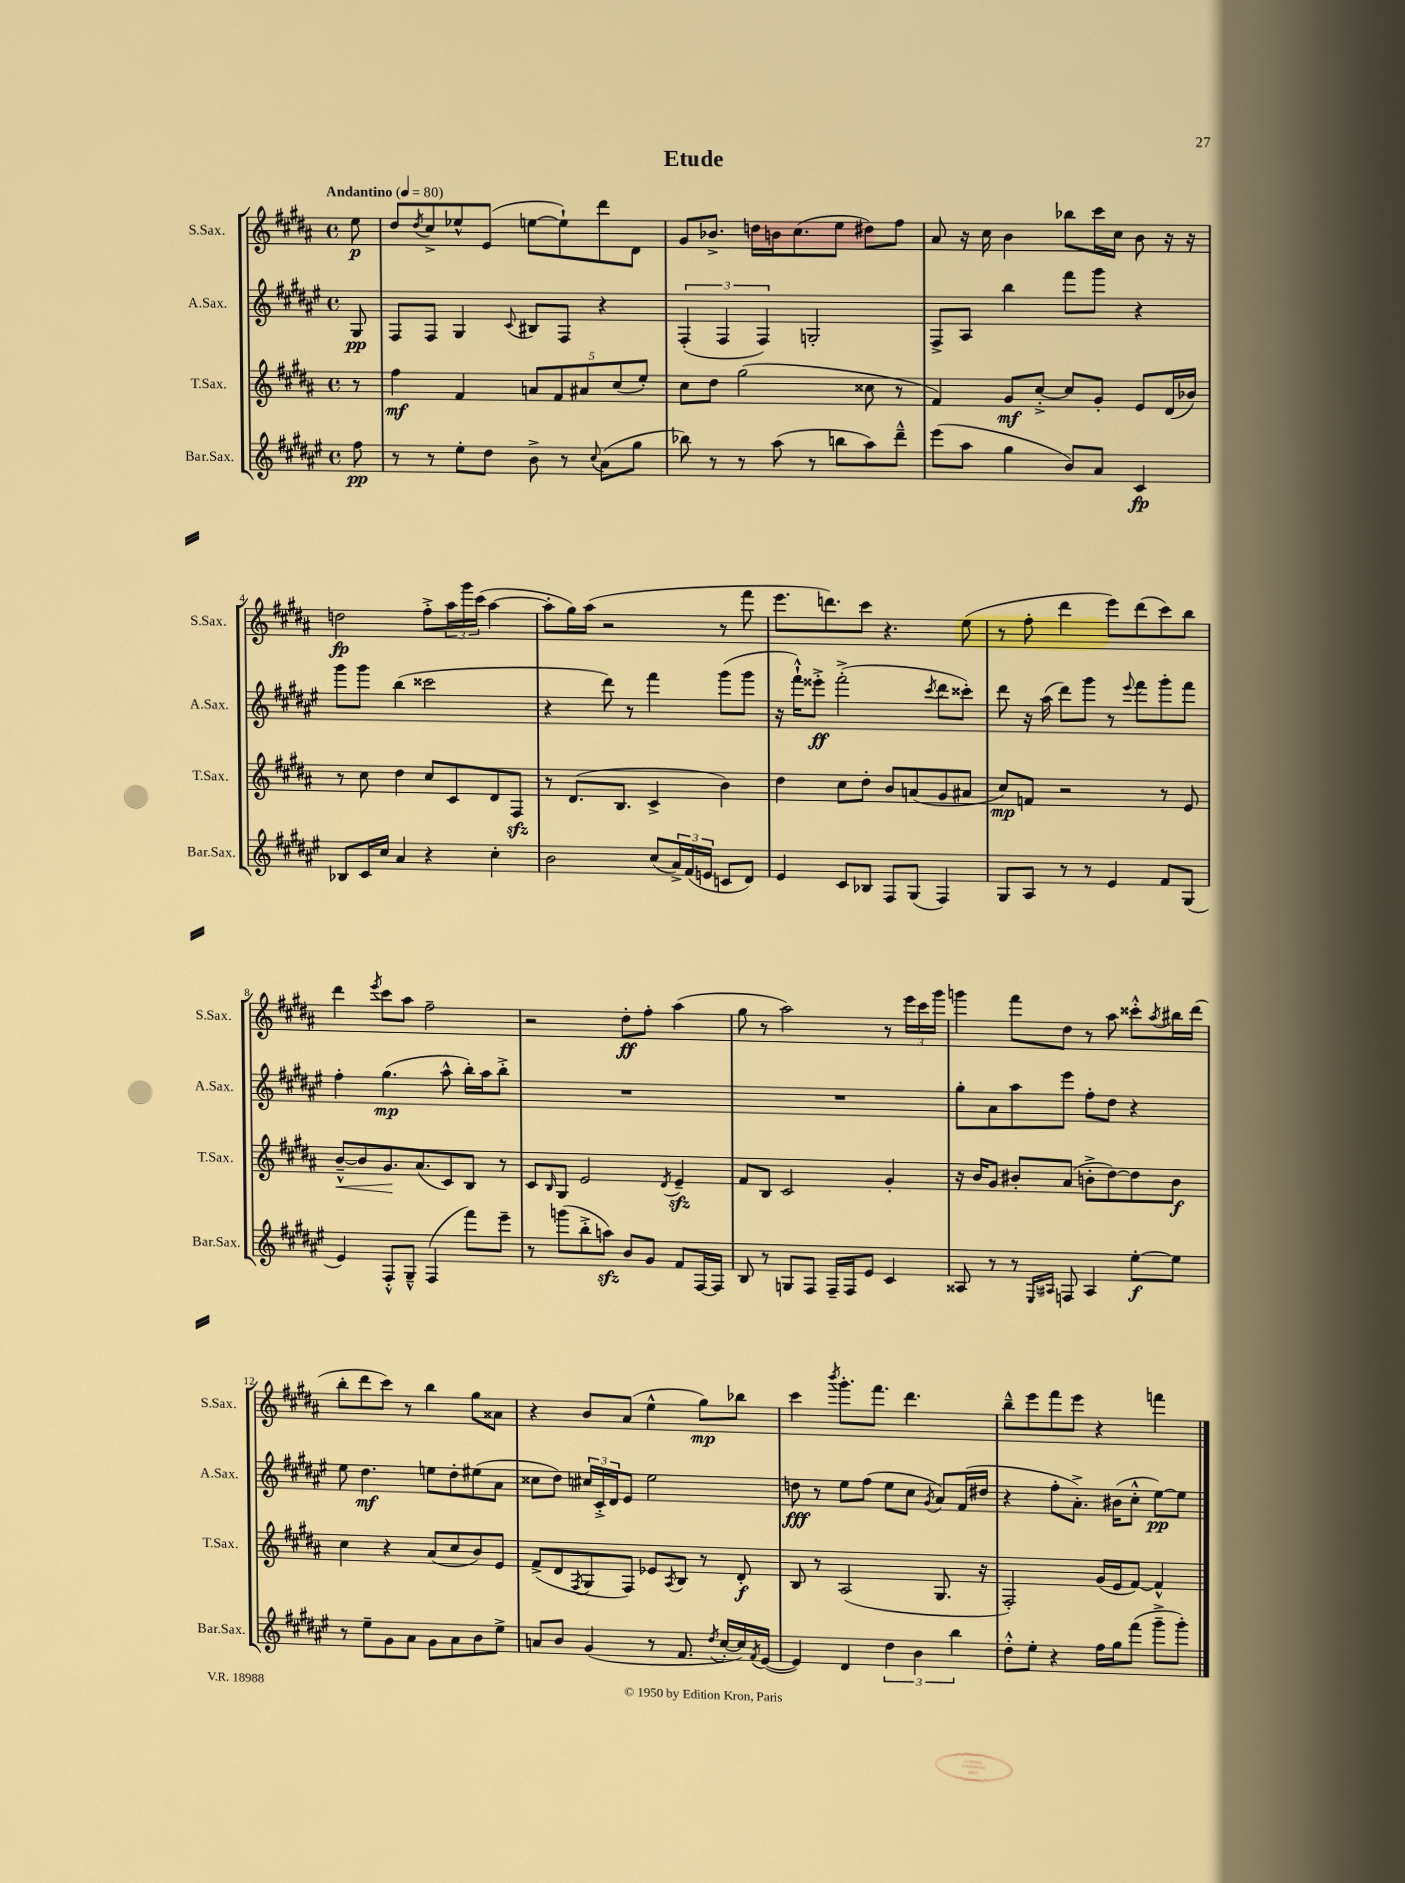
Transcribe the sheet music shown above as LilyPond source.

\header { title = "Etude" }
<<
\new StaffGroup <<
\new Staff = "s0" \with { instrumentName = "S.Sax." shortInstrumentName = "S.Sax." } {
    \clef treble \key b \major \defaultTimeSignature \time 4/4 \partial 8 \tempo "Andantino" 4 = 80
    e''8\p |
    dis''8 \acciaccatura { dis''8 } cis''8-> ees''8-^ e'8( e''8~ e''8-!) dis'''8 dis'8 |
    gis'8 bes'8.-> d''16 b'16 cis''8.( e''8 dis''8) fis''8 |
    ais'8 r16 cis''16 b'4 bes''8 cis'''16 cis''16 b'8 r16 r16 |
    d''2\fp fis''8-.-> \tuplet 3/2 { ais''16 gis'''16 cis'''16( } ais''4~ |
    ais''8-. gis''16) ais''16( r2 r8 fis'''8 |
    e'''8. d'''8.) cis'''8 r4. e''8( |
    r8 fis''8-. dis'''4 e'''8) dis'''8( cis'''8) b''8 |
    dis'''4 \acciaccatura { e'''8 } cis'''8 ais''8 fis''2-- |
    r2 dis''8-.\ff fis''8-. ais''4( |
    gis''8 r8 ais''2) r8 \tuplet 3/2 { e'''16 cis'''16 gis'''16 } |
    g'''4 fis'''8 dis''8 r8 ais''8 cisis'''8-.-^ \acciaccatura { ais''8 } bis''16 dis'''16( |
    b''8-. dis'''8 cis'''8) r8 b''4 gis''8 aisis'8 |
    r4 b'8 ais'8( e''4-^ gis''8\mp) bes''8 |
    cis'''4 \acciaccatura { b'''8 } gis'''8.-. fis'''8. dis'''4. |
    b''8---^ e'''8 fis'''8 e'''8 r4 f'''4 \bar "|." |
}
\new Staff = "s1" \with { instrumentName = "A.Sax." shortInstrumentName = "A.Sax." } {
    \clef treble \key fis \major \defaultTimeSignature \time 4/4 \partial 8
    gis8\pp |
    fis8 fis8 gis4 \appoggiatura { cis'8 } bis8 fis8 r4 |
    \tuplet 3/2 { fis4-.( fis4 fis4) } g2-. |
    fis8-> ais8 b''4 fis'''8 gis'''8 r4 |
    gis'''8 gis'''8 b''4( cisis'''2 |
    r4 dis'''8) r8 fis'''4 gis'''8( gis'''8 |
    r16 fis'''16-!-^) eisis'''8-.->\ff fis'''2-.->( \acciaccatura { cis'''8 } dis'''8 cisis'''8-.) |
    dis'''8 r16 ais''16( dis'''8) gis'''8 r8 \appoggiatura { eis'''8 } fis'''8 gis'''8-. fis'''8 |
    fis''4-. gis''4.\mp( ais''8-^ b''16-.) ais''16 b''8-.-> |
    R1 |
    R1 |
    gis''8-. ais'8 ais''8 eis'''8 fis''8-. dis''8 r4 |
    eis''8 dis''4.\mf e''8 dis''8-. eis''8( ais'8 |
    cisis''8 dis''8) \tuplet 3/2 { cis''16 cis'16-.-> dis'16 } eis'8 eis''2 |
    d''8\fff r8 eis''8 fis''8( eis''8 cis''8 \acciaccatura { gis'8 } ais'8) fis'16( dis''16 |
    r4 fis''8-. ais'8.-.->) bis'16( cis''8-.-^ eis''8~\pp) eis''8 \bar "|." |
}
\new Staff = "s2" \with { instrumentName = "T.Sax." shortInstrumentName = "T.Sax." } {
    \clef treble \key b \major \defaultTimeSignature \time 4/4 \partial 8
    r8 |
    fis''4\mf fis'4 \tuplet 5/4 { a'8 fis'8 ais'8 cis''8( e''8-.) } |
    cis''8 dis''8 gis''2( cisis''8 r8 |
    fis'4) gis'8\mf cis''8~-.-> cis''8 gis'8-. e'8 dis'16( bes'16) |
    r8 cis''8 dis''4 cis''8 cis'8 dis'8 fis8\sfz |
    r8 dis'8.( b8. cis'4-> b'4) |
    dis''4 cis''8 dis''8-. b'8 a'8( gis'8 ais'8 |
    cis''8\mp) f'8 r2 r8 e'8 |
    b'8~---^\< b'8 gis'8.\! ais'8.( cis'8) b8 r8 |
    cis'8 \grace { b16 } gis8 e'2 \acciaccatura { dis'8 } e'4--\sfz |
    fis'8 b8 cis'2 gis'4-. |
    r16 b'16 gis'8 bis'8-. ais'8( b'8-.-> dis''8~) dis''8 b'8\f |
    cis''4 r4 ais'8( cis''8 b'8) e'8 |
    fis'8->( dis'8 \acciaccatura { fis8 } gis8 fis8) ees'8 \acciaccatura { ais8 } b8 r8 dis'8-.\f |
    b8 r8 ais2( gis8. r16 |
    fis2-.) gis'16( e'16 fis'8~) fis'4-^ \bar "|." |
}
\new Staff = "s3" \with { instrumentName = "Bar.Sax." shortInstrumentName = "Bar.Sax." } {
    \clef treble \key fis \major \defaultTimeSignature \time 4/4 \partial 8
    fis''8\pp |
    r8 r8 eis''8-. dis''8 b'8-> r8 \appoggiatura { cis''8 } ais'8( gis''8 |
    bes''8) r8 r8 ais''8( r8 b''8 ais''8) dis'''8---^ |
    eis'''8( ais''8 gis''4 b'8) ais'8 cis'4\fp |
    bes8 cis'16 cis''16 ais'4 r4 cis''4-. |
    b'2 cis''8( \tuplet 3/2 { ais'16->) fis'16( e'16 } c'8 dis'8) |
    eis'4 cis'8 bes8 fis8 gis8( fis4) |
    gis8 ais8 r8 r8 eis'4 fis'8 gis8( |
    eis'4) fis8-.-^ gis8---^ fis4( fis'''8) eis'''8-- |
    r8 g'''8( b''8-.-> a''8\sfz) b'8 gis'8 fis'8 fis16~ fis16 |
    b8 r8 g8 fis8 fis16-- fis16 eis'8 cis'4 |
    aisis8 r8 r8 \grace { eis16 ais16 } f8 ais4 eis''8~-.\f eis''8 |
    r8 eis''8-- gis'8 ais'8 gis'8 ais'8 b'8 eis''8-> |
    a'8 b'8 gis'4( r8 fis'8. \acciaccatura { dis''8 } cis''16~-. cis''16) \acciaccatura { fis'8 } eis'16~( |
    eis'4) dis'4 \tuplet 3/2 { dis''4 b'4 b''4 } |
    dis''8-.-^ eis''8-. r4 fis''16 gis''16 fis'''8( gis'''8---> gis'''8-.) \bar "|." |
}
>>
>>
